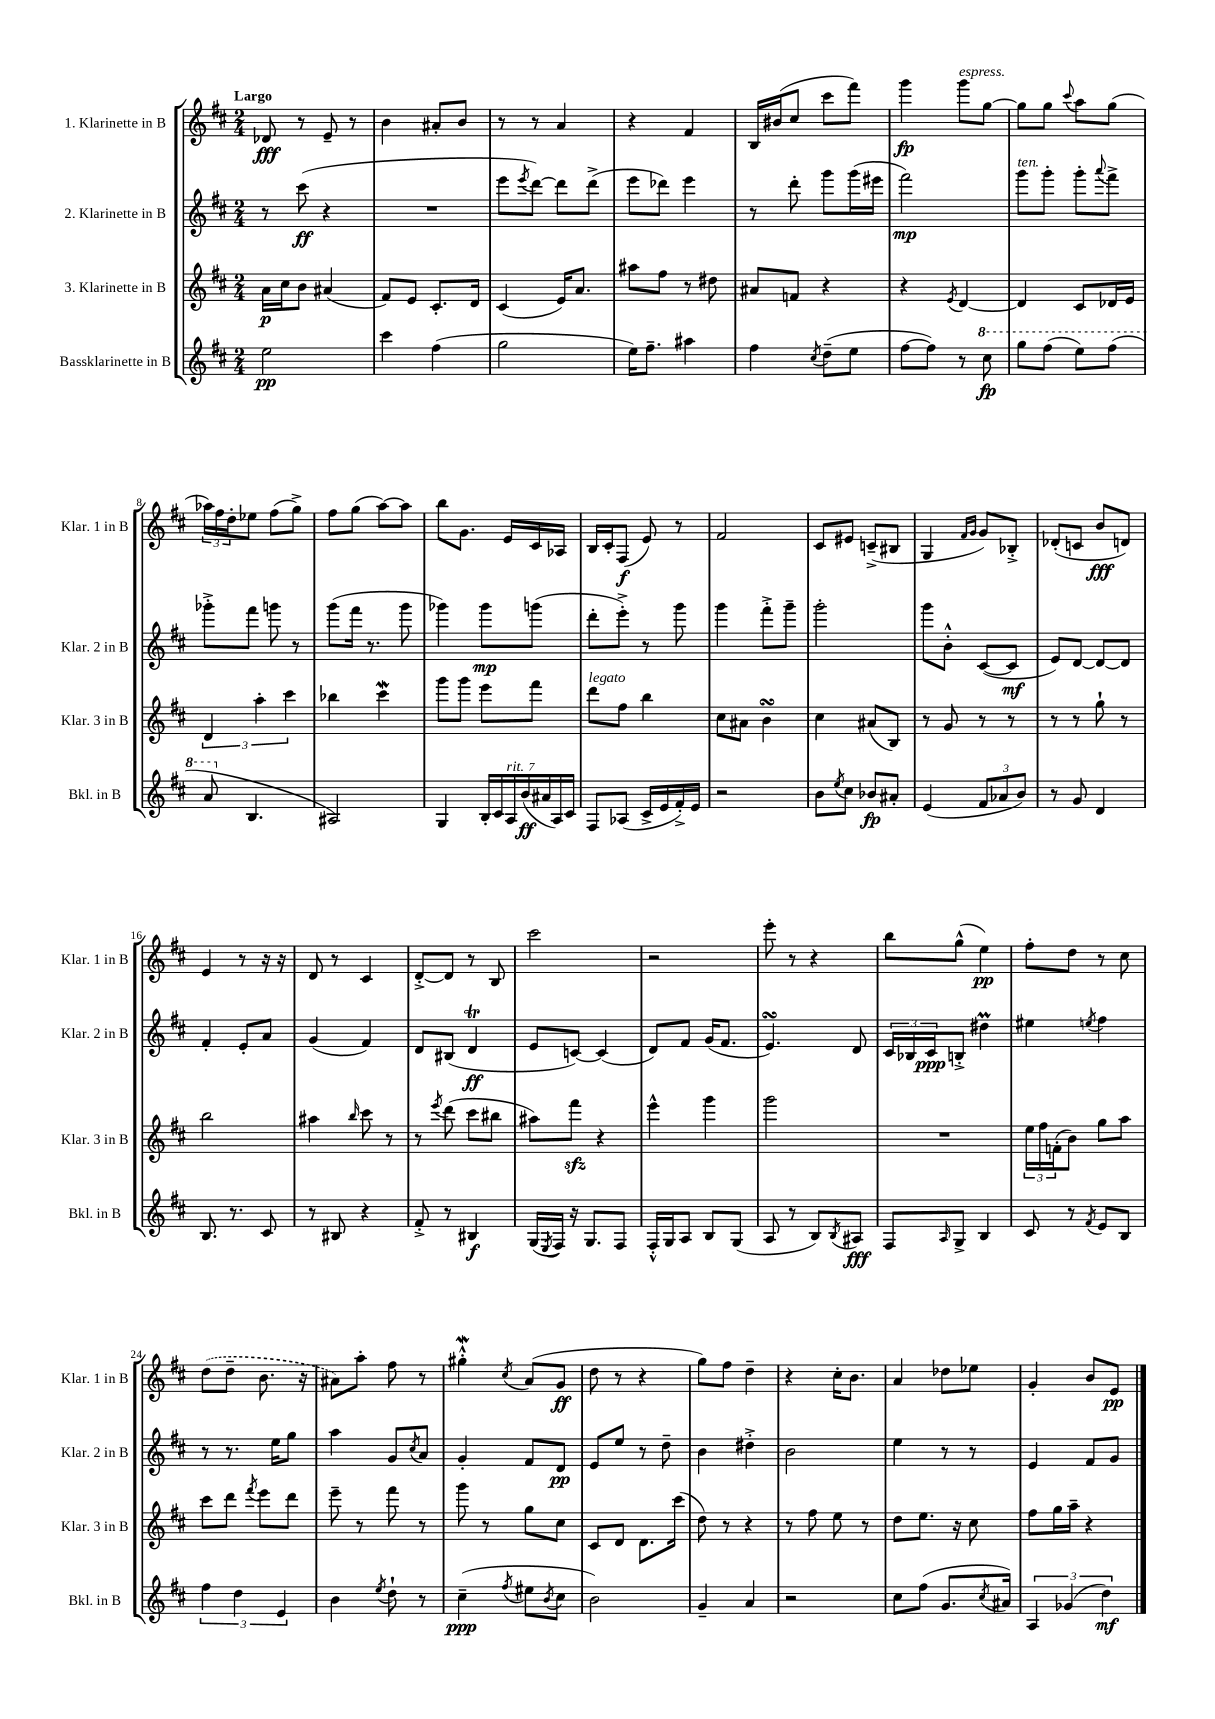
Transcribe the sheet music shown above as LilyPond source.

<<
\new StaffGroup <<
\new Staff = "s0" \with { instrumentName = "1. Klarinette in B" shortInstrumentName = "Klar. 1 in B" } {
    \clef treble \key d \major \numericTimeSignature \time 2/4 \tempo "Largo"
    des'8\fff r8 e'8-- r8 |
    b'4 ais'8-. b'8 |
    r8 r8 a'4 |
    r4 fis'4 |
    b16 bis'16( cis''8 cis'''8 fis'''8) |
    g'''4\fp g'''8^\markup { \italic "espress." } g''8~ |
    g''8 g''8 \appoggiatura { cis'''8 } a''8 g''8( |
    \tuplet 3/2 { aes''16) fis''16 d''16-. } ees''8 fis''8( g''8->) |
    fis''8 g''8( a''8~) a''8 |
    b''8 g'8. e'16 cis'16 aes16 |
    b16 cis'16-. fis8\f( e'8) r8 |
    fis'2 |
    cis'8 eis'8 c'8--->( bis8 |
    g4 \grace { fis'16 g'16 } g'8) bes8-.-> |
    des'8-.( c'8 b'8\fff d'8) |
    e'4 r8 r16 r16 |
    d'8 r8 cis'4 |
    d'8~-.-> d'8 r8 b8 |
    cis'''2 |
    r2 |
    e'''8-. r8 r4 |
    b''8 g''8-^( e''4\pp) |
    fis''8-. d''8 r8 cis''8 |
    \once \slurDashed d''8( d''8-- b'8. r16 |
    ais'8) a''8-. fis''8 r8 |
    gis''4-.-^\mordent \acciaccatura { cis''8 } a'8( g'8\ff |
    d''8 r8 r4 |
    g''8) fis''8 d''4-- |
    r4 cis''16-. b'8. |
    a'4 des''8 ees''8 |
    g'4-. b'8 e'8\pp \bar "|." |
}
\new Staff = "s1" \with { instrumentName = "2. Klarinette in B" shortInstrumentName = "Klar. 2 in B" } {
    \clef treble \key d \major \numericTimeSignature \time 2/4
    r8 cis'''8\ff( r4 |
    R2 |
    e'''8 \acciaccatura { e'''8 } d'''8~) d'''8 d'''8->( |
    e'''8 des'''8) e'''4 |
    r8 d'''8-. g'''8 g'''16( eis'''16 |
    fis'''2\mp) |
    g'''8^\markup { \italic "ten." } g'''8-. g'''8-. \appoggiatura { a'''8 } fis'''8-> |
    ges'''8-.-> fis'''8 g'''8 r8 |
    g'''8( fis'''16 r8. g'''8 |
    ges'''4) ges'''8\mp g'''8( |
    d'''8-. e'''8-.->) r8 g'''8 |
    g'''4 fis'''8-.-> g'''8-- |
    g'''2-. |
    g'''8 b'8-.-^ cis'8~( cis'8\mf |
    e'8) d'8~ d'8~ d'8 |
    fis'4-. e'8-. a'8 |
    g'4( fis'4) |
    d'8 bis8( d'4\trill\ff |
    e'8 c'8~) c'4( |
    d'8) fis'8 g'16( fis'8. |
    e'4.\turn) d'8 |
    \tuplet 3/2 { cis'16 bes16 cis'16\ppp } b8-.-> dis''4\prall |
    eis''4 \acciaccatura { e''8 } fis''4 |
    r8 r8. e''16 g''8 |
    a''4 g'8 \acciaccatura { cis''8 } a'8 |
    g'4-. fis'8 d'8\pp |
    e'8 e''8 r8 d''8-- |
    b'4 dis''4-.-> |
    b'2 |
    e''4 r8 r8 |
    e'4 fis'8 g'8 \bar "|." |
}
\new Staff = "s2" \with { instrumentName = "3. Klarinette in B" shortInstrumentName = "Klar. 3 in B" } {
    \clef treble \key d \major \numericTimeSignature \time 2/4
    a'16\p cis''16 b'8 ais'4( |
    fis'8) e'8 cis'8.-. d'16 |
    cis'4( e'16) a'8. |
    ais''8 fis''8 r8 dis''8 |
    ais'8 f'8 r4 |
    r4 \acciaccatura { e'8 } d'4~ |
    d'4 cis'8 des'16 e'16 |
    \tuplet 3/2 { d'4 a''4-. cis'''4 } |
    bes''4 cis'''4\mordent |
    g'''8 g'''8 e'''8 fis'''8 |
    d'''8^\markup { \italic "legato" } fis''8 b''4 |
    cis''8 ais'8 b'4\turn |
    cis''4 ais'8( b8) |
    r8 g'8 r8 r8 |
    r8 r8 g''8-! r8 |
    b''2 |
    ais''4 \grace { b''16 } cis'''8 r8 |
    r8 \acciaccatura { e'''8 } d'''8( cis'''8 bis''8 |
    ais''8) fis'''8\sfz r4 |
    e'''4-^ g'''4 |
    g'''2 |
    R2 |
    \tuplet 3/2 { e''16 fis''16 f'16-.( } b'8) g''8 a''8 |
    cis'''8 d'''8 \acciaccatura { fis'''8 } e'''8 d'''8 |
    e'''8-- r8 fis'''8 r8 |
    g'''8 r8 g''8 cis''8 |
    cis'8 d'8 d'8. cis'''16( |
    d''8) r8 r4 |
    r8 fis''8 e''8 r8 |
    d''8 e''8. r16 cis''8 |
    fis''8 g''16 a''16-- r4 \bar "|." |
}
\new Staff = "s3" \with { instrumentName = "Bassklarinette in B" shortInstrumentName = "Bkl. in B" } {
    \clef treble \key d \major \numericTimeSignature \time 2/4
    e''2\pp |
    cis'''4 fis''4( |
    g''2 |
    e''16) fis''8.-- ais''4 |
    fis''4 \acciaccatura { cis''8 } d''8--( e''8 |
    fis''8~ fis''8) r8 \ottava #1 cis'''8\fp |
    g'''8 fis'''8( e'''8) fis'''8( |
    a''8 \ottava #0 b4. |
    ais2) |
    g4 \tuplet 7/4 { b16-. cis'16 a16^\markup { \italic "rit." } b'16\ff( ais'16 a16) cis'16 } |
    fis8 aes8( cis'16-> e'16 fis'16-.->) e'16 |
    r2 |
    b'8 \acciaccatura { e''8 } cis''8 bes'8\fp ais'8-. |
    e'4( \tuplet 3/2 { fis'8 aes'8 b'8) } |
    r8 g'8 d'4 |
    b8. r8. cis'8 |
    r8 bis8 r4 |
    fis'8-.-> r8 bis4\f |
    g16( \acciaccatura { e8 } fis16) r16 g8. fis8 |
    fis16-.-^ g16 a8 b8 g8( |
    a8 r8 b8) \acciaccatura { b8 } ais8\fff |
    fis8 \grace { a16 } g8-> b4 |
    cis'8 r8 \acciaccatura { fis'8 } e'8 b8 |
    \tuplet 3/2 { fis''4 d''4 e'4 } |
    b'4 \acciaccatura { e''8 } d''8-! r8 |
    cis''4--\ppp( \acciaccatura { fis''8 } eis''8 \acciaccatura { b'8 } cis''8 |
    b'2) |
    g'4-- a'4 |
    r2 |
    cis''8 fis''8( g'8. \acciaccatura { cis''8 } ais'16) |
    \tuplet 3/2 { a4 ges'4( d''4\mf) } \bar "|." |
}
>>
>>
